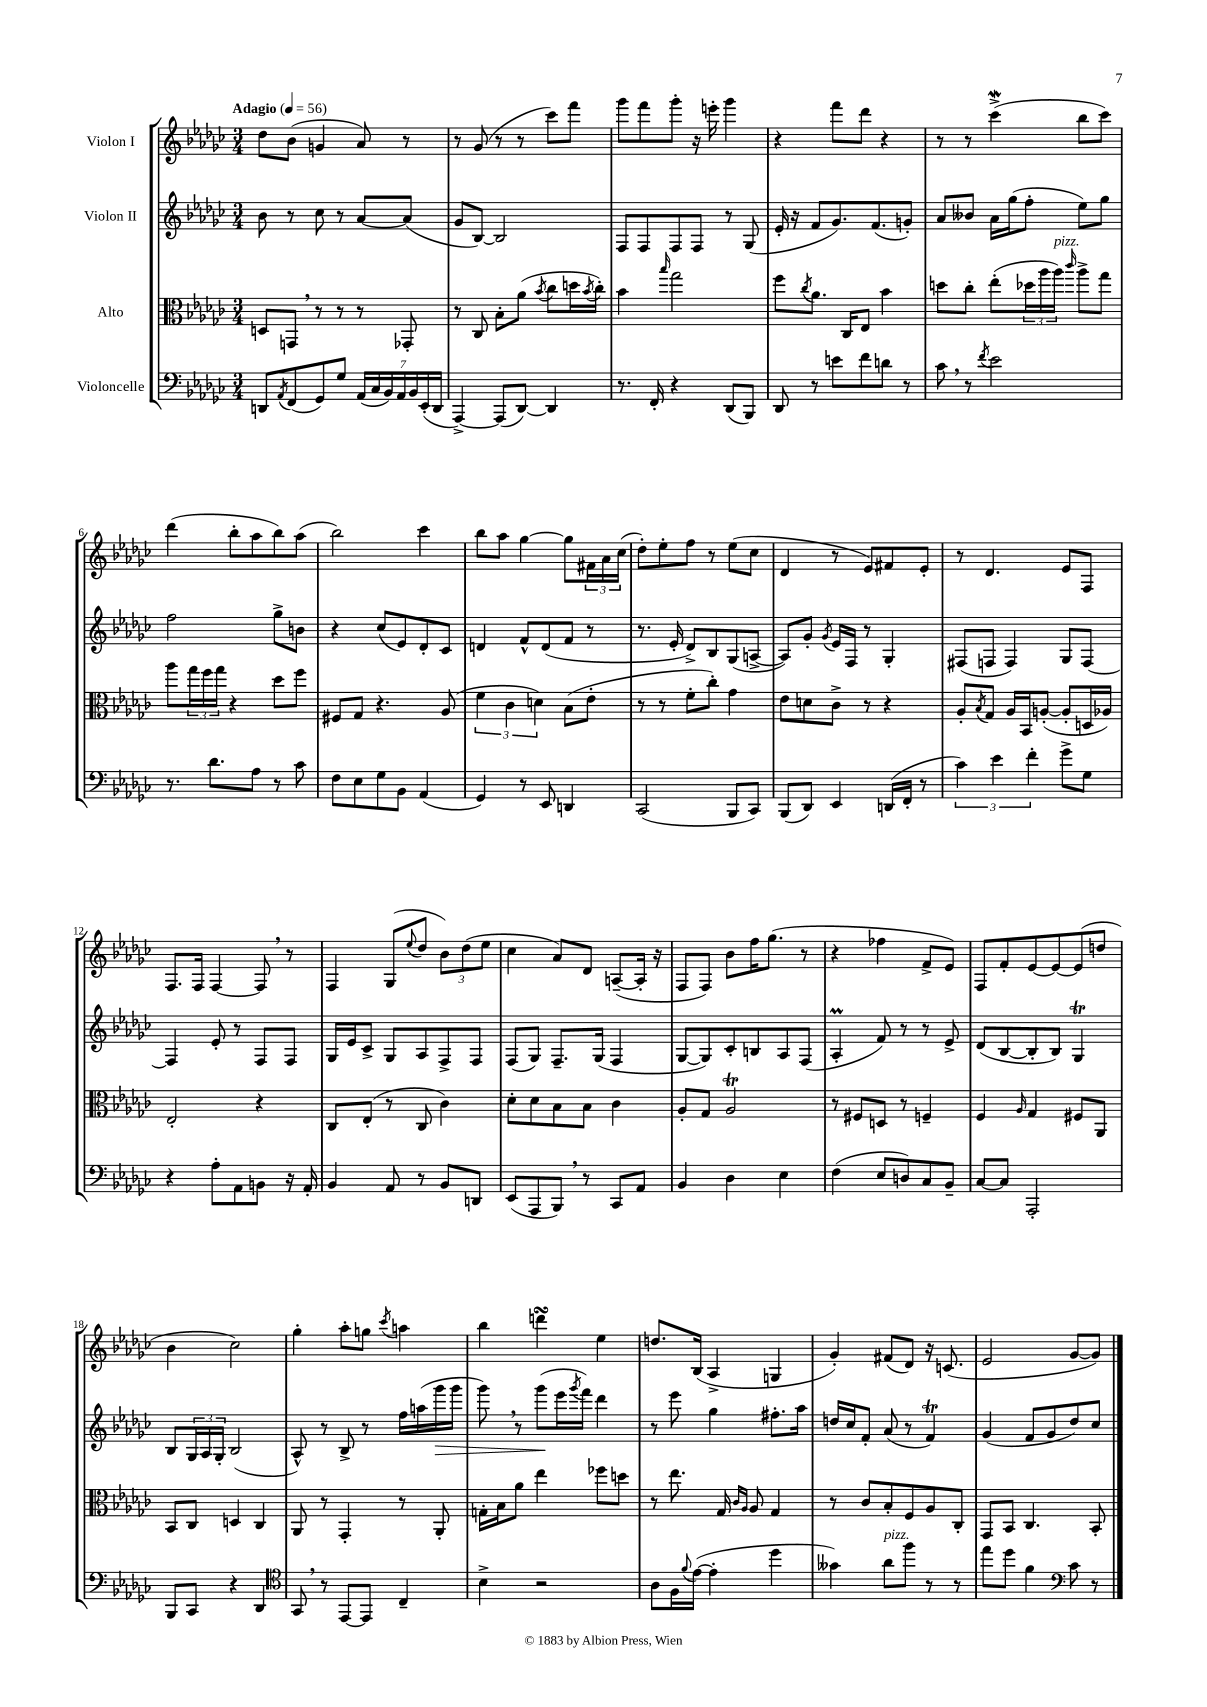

**kern	**kern	**kern	**dynam	**kern
*part4	*part3	*part2	*part2	*part1
*staff4	*staff3	*staff2	*staff2	*staff1
*I"Violoncelle	*I"Alto	*I"Violon II	*	*I"Violon I
*clefF4	*clefC3	*clefG2	*	*clefG2
*k[b-e-a-d-g-c-]	*k[b-e-a-d-g-c-]	*k[b-e-a-d-g-c-]	*	*k[b-e-a-d-g-c-]
*M3/4	*M3/4	*M3/4	*	*M3/4
*MM56	*MM56	*MM56	*	*MM56
=1	=1	=1	=1	=1
!	!	!	!	!LO:TX:a:B:t=Adagio
8DDn/L	8Dn/L	8b-\	.	8dd-\L
8qAA-/	.	.	.	.
(8FF/	8GGn,/J	8r	.	(8b-\J
8GG-/)	8r	8cc-\	.	4gn/
8G-/J	8r	8r	.	.
(28AA-/LL	8r	[8a-/L	.	8a-/)
28C-/	.	.	.	.
28BB-/)	.	.	.	.
28AA-/	.	.	.	.
.	8GG-X'/	(8a-/J]	.	8r
28BB-/	.	.	.	.
(28EE-'/	.	.	.	.
28DD/JJ	.	.	.	.
=2	=2	=2	=2	=2
[4AAA-^/)	8r	8g-/L	.	8r
.	8C-/	[8B-/J)	.	(8g-/
(8AAA-/L]	8B-'\L	2B-/]	.	8r
[8DD-/J)	(8a-\J	.	.	8r
.	8qb-/	.	.	.
4DD-/]	8cc-\L	.	.	8ccc-\L)
.	16ddn\L	.	.	8fff\J
.	8qb-/	.	.	.
.	16cc-'\JJ)	.	.	.
=3	=3	=3	=3	=3
8.r	4b-\	8F/L	.	8ggg-\L
.	.	8F/	.	8fff\
16FF'/	.	.	.	.
.	16qqbb-/	.	.	.
4r	2gg-\	8F/	.	8ggg-'\J
.	.	8F/J	.	16r
.	.	.	.	16eeen'\
(8DD-/L	.	8r	.	4ggg-\
8BBB-/J)	.	(8G-/	.	.
=4	=4	=4	=4	=4
8DD-/	8ff\L	16e-'/	.	4r
.	.	16r	.	.
.	8qcc-/	.	.	.
8r	8.a-\J	8f/L	.	.
8en\L	.	8.g-/)	.	8fff\L
.	16C-/KL	.	.	.
8f\	8E-/J	.	.	8ddd-\J
.	.	(8.f/	.	.
8dn\J	4b-\	.	.	4r
8r	.	8gn'/J)	.	.
=5	=5	=5	=5	=5
8c-,\	8ddn\L	8a-/L	.	8r
8r	8cc-'\J	8b--X/J	.	8r
8qf/	.	.	.	.
2e-\	(8ee-'\L	16a-\LL	.	(4ccc-w^\
.	.	(16gg-\J	.	.
.	24dd-X\L	8ff'\J	.	.
.	24aa-\	.	.	.
!	!LO:TX:a:i:t=pizz.	!	!	!
.	24aa-\JJ)	.	.	.
.	16qqccc-/	.	.	.
.	8aa-^\L	8ee-\L)	.	8bb-\L
.	8gg-\J	8gg-\J	.	8ccc-\J)
!!LO:LB:g=z
=6	=6	=6	=6	=6
8.r	8aa-\L	2ff\	.	(4ddd-\
.	24gg-\L	.	.	.
.	24ff\	.	.	.
8.d-\L	.	.	.	.
.	24gg-\JJ	.	.	.
.	4r	.	.	8bb-'\L
8A-\J	.	.	.	8aa-\
8r	8dd-\L	8gg-^\L	.	8bb-\)
8c-\	8ff\J	8bn\J	.	(8aa-\J
=7	=7	=7	=7	=7
8F\L	8F#X/L	4r	.	2bb-\)
8E-\	8G-/J	.	.	.
8G-\	4.r	(8cc-/L	.	.
8BB-\J	.	8e-/)	.	.
(4AA-/	.	8d-'/	.	4ccc-\
.	(8A-/	8c-/J	.	.
=8	=8	=8	=8	=8
4GG-/)	6f\	4dn/	.	8bb-\L
.	.	.	.	8aa-\J
.	6c-\	.	.	.
8r	.	8f^^/L	.	[4gg-\
.	6dn\)	.	.	.
8EE-/	.	(8d/	.	.
4DDn/	(8B-\L	8f/J	.	8gg-\L]
.	8e-'\J	8r	.	24f#X\L
.	.	.	.	24a-\
.	.	.	.	(24cc-\JJ
=9	=9	=9	=9	=9
(2CC-/	8r	8.r	.	8dd-'\L)
.	8r	.	.	8ee-'\
.	.	16e-'/	.	.
.	8f'\L	8d-^/L)	.	8ff\J
.	8cc-'\J)	8B-/	.	8r
8BBB-/L	4g-\	(8G-/	.	(8ee-\L
8CC-/J)	.	[8An^/J	.	8cc-\J
=10	=10	=10	=10	=10
(8BBB-/L	8e-\L	8A/L])	.	4d-/
8DD-/J)	8dn\	8g-'/J	.	.
.	.	8qg-/	.	.
4EE-/	8c-^\J	16e-/LL	.	8r
.	.	16F/JJ	.	.
.	8r	8r	.	8e-/L)
(16DDn/LL	4r	4G-'/	.	8f#X/
16FF'/JJ	.	.	.	.
8r	.	.	.	8e-'/J
=11	=11	=11	=11	=11
6c-\)	8A-'/L	(8F#X/L	.	8r
.	8qB-/	.	.	.
.	8G-/J	8Fn/J	.	4.d-/
6e-\	.	.	.	.
.	16A-/LL	4F/)	.	.
.	16BB-/J	.	.	.
6f'\	.	.	.	.
.	([8An'/J	.	.	.
8g-^\L	8A'/L]	8G-/L	.	8e-/L
8G-\J	16Dn/L	[8F/J	.	8F/J
.	16A-X/JJ)	.	.	.
!!LO:LB:g=z
=12	=12	=12	=12	=12
4r	2E-'/	4F/]	.	8.F/L
.	.	.	.	16F/Jk
8A-'\L	.	8e-'/	.	[4F/
8AA-\	.	8r	.	.
8BBn\J	4r	8F/L	.	8F,/]
16r	.	8F/J	.	8r
16AA-'/	.	.	.	.
=13	=13	=13	=13	=13
4BB-/	8C-/L	16G-/LL	.	4F/
.	.	16e-/J	.	.
.	(8E-'/J	8c-^/J	.	.
8AA-/	8r	8G-/L	.	(8G-/L
.	.	.	.	8qqee-/
8r	8C-/	8A-/	.	8dd-/J
8BB-/L	4c-\)	8F^/	.	12b-\L)
.	.	.	.	(12dd-\
8DDn/J	.	8F/J	.	.
.	.	.	.	12ee-\J
=14	=14	=14	=14	=14
(8EE-/L	8d-'\L	(8F/L	.	4cc-\
8AAA-/	8d-\	8G-/J)	.	.
8BBB-,/J)	8B-\	8.F~/L	.	8a-/L)
8r	8B-\J	.	.	8d-/J
.	.	(16G-/Jk	.	.
8CC-/L	4c-\	4F/	.	([8An~/L
8AA-/J	.	.	.	16A'/Jk]
.	.	.	.	16r
=15	=15	=15	=15	=15
4BB-/	8A-'/L	[8G-/L	.	8F/L
.	8G-/J	8G-/])	.	8F/J)
4D-\	2A-T/	8c-'/	.	8b-\L
.	.	8Bn/	.	16ff\K
.	.	.	.	(8.gg-\J
4E-\	.	8A-/	.	.
.	.	(8F/J	.	8r
=16	=16	=16	=16	=16
(4F\	8r	4A-M'/	.	4r
.	8F#X/L	.	.	.
8E-/L	8Dn/J	8f/)	.	4ff-X\
8Dn/)	8r	8r	.	.
8C-/	4Fn~/	8r	.	8f^/L
8BB-~/J	.	8e-^/	.	8e-/J)
=17	=17	=17	=17	=17
[8C-/L	4F/	(8d-/L	.	8F/L
8C-/J]	.	[8B-/	.	8f'/
.	16qqA-/	.	.	.
2AAA-'/	4G-/	8B-'/]	.	[8e-/
.	.	8B-/J)	.	8e-/_
.	8F#X/L	4G-T/	.	(8e-/]
.	8AA-/J	.	.	8ddn/J
!!LO:LB:g=z
=18	=18	=18	=18	=18
8BBB-/L	8BB-/L	8B-/L	.	4b-\
8CC-/J	8C-/J	24G-/L	.	.
.	.	24A-/	.	.
.	.	24G-'/JJ	.	.
4r	4Dn/	(2B-/	.	2cc-\)
4DD-/	4C-/	.	.	.
=19	=19	=19	=19	=19
*clefC4	*	*	*	*
8GG-,/	8AA-/	8A-^^/)	.	4gg-'\
8r	8r	8r	.	.
[8EE-/L	4GG-'/	8B-^/	.	8aa-'\L
8EE-/J]	.	8r	.	8ggn\J
.	.	.	.	8qccc-/
4C-~/	8r	16ff\LL	.	4aan\
.	.	(16aan\	.	.
!	!	!	!LO:HP:b	!
.	8AA-'/	16ggg-\	>	.
.	.	16ggg-\JJ	.	.
=20	=20	=20	=20	=20
4B-^\	16Gn'\LL	8ggg-,\)	.	4bb-\
.	16B-\J	.	.	.
.	8a-\J	8r	.	.
2r	4ee-\	(8ggg-\L	.	4dddnsSsS\
.	.	16eee-\L	]	.
.	.	8qggg-/	.	.
.	.	16fff\JJ)	.	.
.	8ff-X\L	4ddd-\	.	4ee-\
.	8ddn\J	.	.	.
=21	=21	=21	=21	=21
8A-\L	8r	8r	.	8.ddn/L
16F\L	8.ee-\	8eee-\	.	.
8qqf/	.	.	.	.
([16e-\JJ	.	.	.	(16B-/Jk
4e-'\]	.	4gg-\	.	4A-^/
.	16G-/	.	.	.
.	16qqc-/LL	.	.	.
.	16qqA-/JJ	.	.	.
.	8A-/	.	.	.
4dd-\	4G-/	8.ff#X'\L	.	4Gn/
.	.	16aa-\Jk	.	.
=22	=22	=22	=22	=22
4g--X\)	8r	16ddn/LL	.	4g-'/)
.	.	16cc-/J	.	.
.	8c-/L	8f'/J	.	.
!LO:TX:a:i:t=pizz.	!	!	!	!
8a-\L	8B-'/	(8a-/	.	(8f#X/L
8ff\J	8F/	8r	.	8d-/J)
8r	8A-/	4ft/)	.	16r
.	.	.	.	(8.cn/
8r	8C-'/J	.	.	.
=23	=23	=23	=23	=23
8ee-\L	8GG-/L	(4g-/	.	2e-/
8dd-\J	8BB-/J	.	.	.
4f\	4.C-/	8f/L	.	.
.	.	8g-/	.	.
*clefF4	*	*	*	*
8c-\	.	8dd-/)	.	[8g-/L
8r	8BB-'/	8cc-/J	.	8g-/J])
==	==	==	==	==
*-	*-	*-	*-	*-
